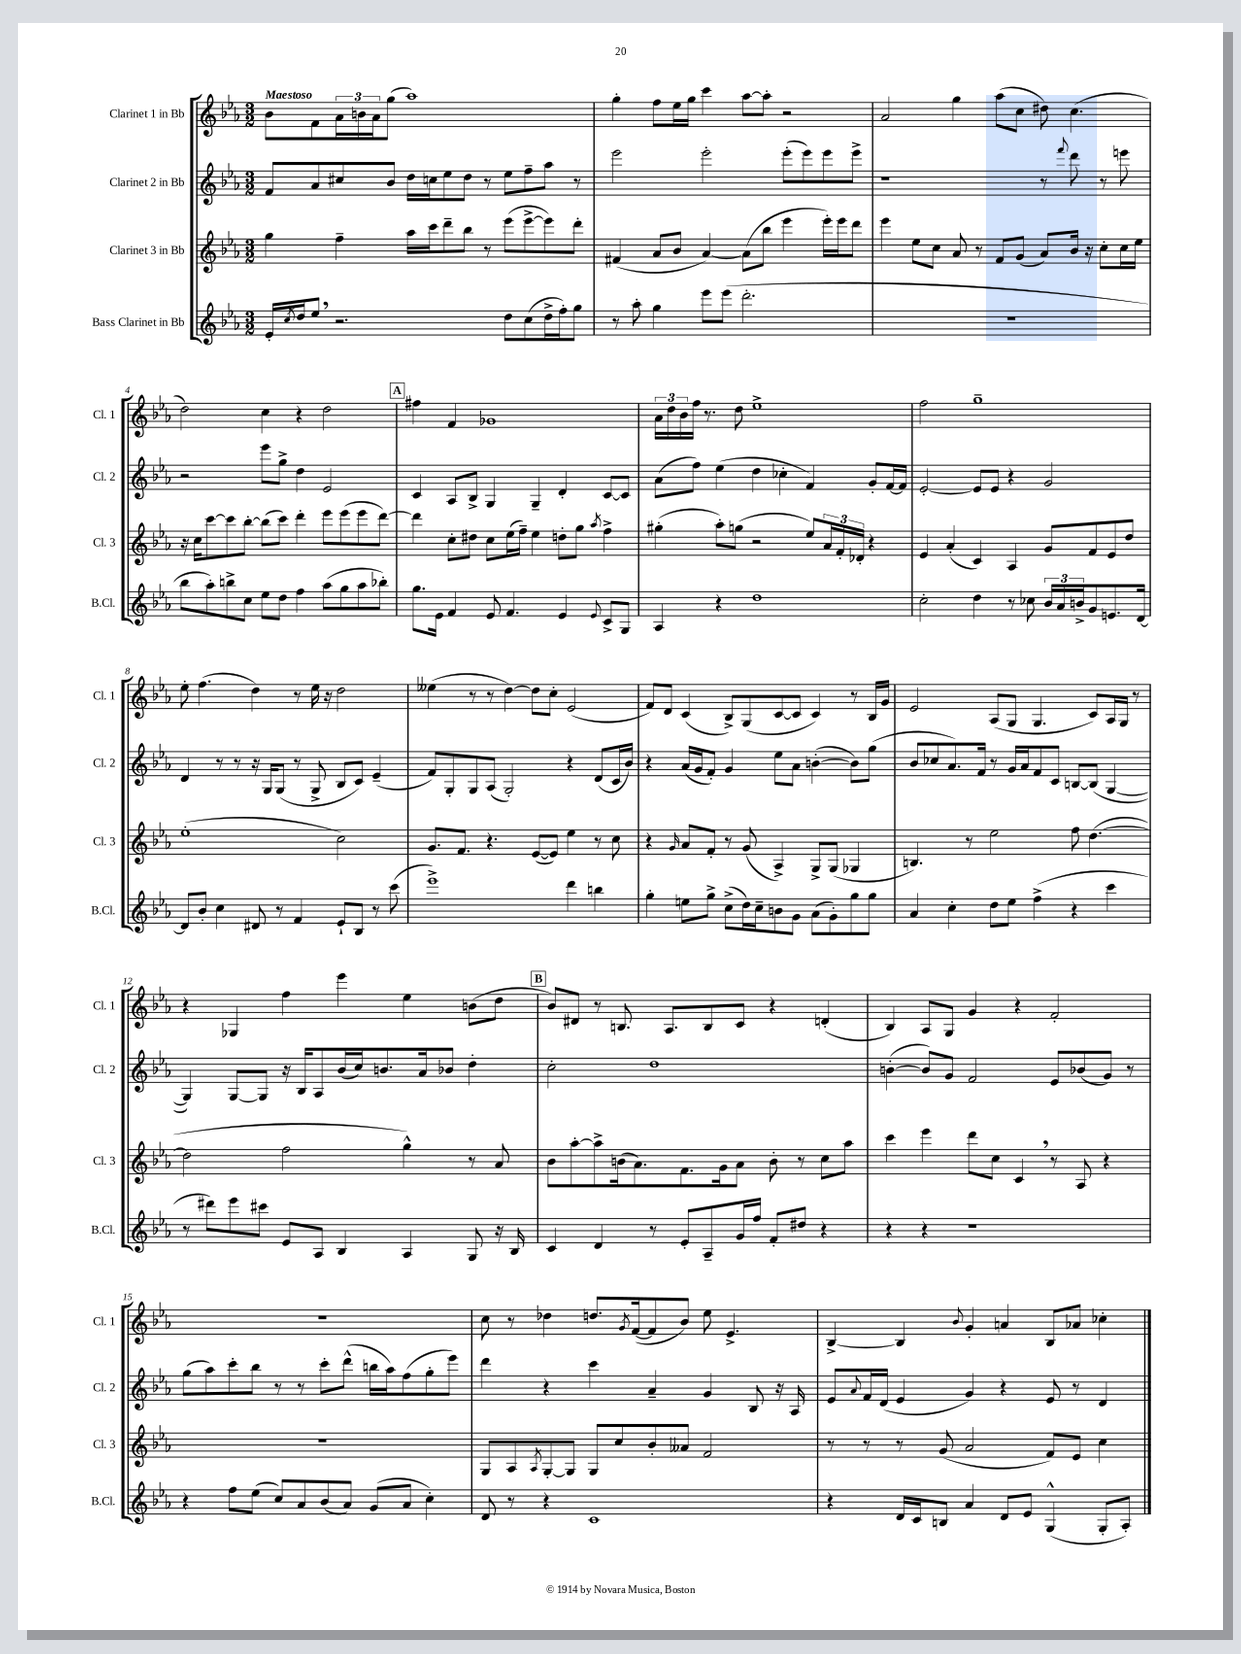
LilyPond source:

<<
\new StaffGroup <<
\new Staff = "s0" \with { instrumentName = "Clarinet 1 in Bb" shortInstrumentName = "Cl. 1" } {
    \clef treble \key ees \major \numericTimeSignature \time 3/2 \tempo "Maestoso"
    bes'8 f'8 \tuplet 3/2 { aes'16 b'16 aes'16 } g''8( aes''1) |
    g''4-. f''8 ees''16 g''16 c'''4 aes''8~ aes''8-. r2 |
    aes'2 g''4 aes''8( c''8 dis''8) c''4.( |
    d''2) c''4 r4 d''2 |
    \mark \markup { \box "A" } fis''4 f'4 ges'1 |
    \tuplet 3/2 { aes'16 d''16 bes'16 } f''16 r8. d''8 ees''1-> |
    f''2 g''1-- |
    ees''8-. f''4.( d''4) r8 ees''16 r16 d''2 |
    eeses''4( r8 r8 d''4~) d''8 c''8-. ees'2( |
    f'8) d'8 c'4( bes8->) g8( c'8~ c'8 c'4) r8 bes16 g'16 |
    ees'2 aes8( g8 g4. c'8) aes16 g16 r8 |
    r4 ges4 f''4 ees'''4 ees''4 b'8( d''8 |
    \mark \markup { \box "B" } bes'8) dis'8 r8 b8. aes8. b8 c'8 r4 d'4-.( |
    bes4) aes8 g8 g'4 r4 f'2-. |
    R1. |
    c''8 r8 des''4 d''8. \acciaccatura { g'8 } f'16~( f'8 bes'8) ees''8 ees'4.-> |
    bes4~-> bes4 \appoggiatura { bes'8 } g'4-. a'4 bes8 aes'8 ces''4-. \bar "|." |
}
\new Staff = "s1" \with { instrumentName = "Clarinet 2 in Bb" shortInstrumentName = "Cl. 2" } {
    \clef treble \key ees \major \numericTimeSignature \time 3/2
    f'8 aes'8 cis''8 bes'8 d''16 c''16 ees''8 d''8 r8 ees''8 f''8-- aes''8 r8 |
    ees'''2 ees'''2-. ees'''8-.( ees'''8) ees'''8 ees'''8-> |
    r1 r8 \appoggiatura { f'''8 } d'''8 r8 e'''8 |
    r2 ees'''8 g''8-> d''4 ees'2 |
    \mark \markup { \box "A" } c'4 aes8 bes8-> g4 g4-- d'4-. c'8~ c'8 |
    aes'8( f''8) ees''4( d''4 ces''4-. f'4) g'8-. f'16~ f'16 |
    ees'2~-. ees'8 ees'8 r4 g'2 |
    d'4 r8 r8 r16 g16 g8( r8 g8-> bes8 c'8) ees'4--( |
    f'8) g8-. g8 aes8( g2-.) r4 d'8( c'16 bes'16) |
    r4 aes'16( g'16 f'8-.) g'4 ees''8 aes'8 b'4~-.( b'8) g''8( |
    bes'8 ces''8 aes'8.) f'16 r8 g'16 aes'16 f'8 c'8 b8~ b8( g4~ |
    g4) g8~ g8 r16 bes16 aes8 bes'16( c''16) b'8. aes'16 bes'8 d''4-. |
    \mark \markup { \box "B" } c''2-. d''1 |
    b'4~-.( b'8) g'8 f'2 ees'8 bes'8( g'8) r8 |
    g''8( aes''8) c'''8-. bes''8 r8 r8 c'''8-. d'''8-^( b''16 aes''16) f''8( g''8-. ees'''8) |
    d'''4 r4 c'''4 aes'4-- g'4 bes8 r16 aes16 |
    ees'8 \appoggiatura { aes'8 } f'16 d'16( ees'4 g'4) r4 ees'8 r8 d'4 \bar "|." |
}
\new Staff = "s2" \with { instrumentName = "Clarinet 3 in Bb" shortInstrumentName = "Cl. 3" } {
    \clef treble \key ees \major \numericTimeSignature \time 3/2
    g''4 f''4-- aes''16 c'''16 d'''8-- bes''8 r8 ees'''8( ees'''8~-> ees'''8) d'''8-. |
    fis'4( aes'8 bes'8 aes'4~) aes'8( bes''8 ees'''4 ees'''16-.) ees'''16 d'''8 |
    ees'''4 ees''8 c''8 aes'8 r8 f'8 g'8( aes'8) bes'16 r16 c''8-. c''16 ees''16 |
    r16 c''16 c'''8~ c'''8 bes''8~-. bes''8( c'''8) d'''4-. ees'''8 ees'''8( ees'''8 d'''8~) |
    \mark \markup { \box "A" } d'''4 c''8-. dis''8 c''8 ees''16( f''16--) ees''4 d''8-. g''8 \acciaccatura { aes''8 } f''4-> |
    gis''4-.( aes''8-.) g''8( r2 ees''8) \tuplet 3/2 { aes'16 f'16-. des'16-. } r4 |
    ees'4 aes'4-.( c'4) aes4 g'8 f'8 ees'8 d''8 |
    ees''1-.( c''2) |
    g'8. f'8. r4. ees'8~( ees'8) ees''4 r8 c''8 |
    r4 \grace { g'16 } aes'8 f'8-. r8 g'8( aes4->) g8-> g8( ges4 |
    b4.) r8 ees''2 f''8 d''4.~( |
    d''2 f''2 g''4-^) r8 aes'8 |
    \mark \markup { \box "B" } bes'8 aes''8~-. aes''8-> b'16( aes'8.) f'8. g'16 aes'8 b'8-. r8 c''8 aes''8 |
    c'''4 ees'''4 d'''8 c''8 c'4 \breathe r8 aes8 r4 |
    R1. |
    g8 aes8 \acciaccatura { aes8 } g8~-. g8 g8 c''8 bes'8-. aeses'8 f'2 |
    r8 r8 r8 g'8( aes'2 f'8) ees'8 c''4 \bar "|." |
}
\new Staff = "s3" \with { instrumentName = "Bass Clarinet in Bb" shortInstrumentName = "B.Cl." } {
    \clef treble \key ees \major \numericTimeSignature \time 3/2
    ees'16-. \acciaccatura { c''8 } d''16 ees''8 \breathe r2. d''8 c''8( d''16-> f''16-.) g''8 |
    r8 aes''8-. g''4 ees'''8 ees'''8( d'''2.-. |
    R1. |
    bes''8 aes''8-.) b''8-> c''8 ees''8 d''8 f''4 aes''8( g''8 aes''8 bes''8-.) |
    \mark \markup { \box "A" } g''8. ees'16 f'4 ees'8 f'4. ees'4 \appoggiatura { ees'8 } c'8-> g8 |
    aes4 r4 d''1 |
    c''2-. d''4 r8 ces''8 \tuplet 3/2 { bes'16 aes'16 b'16-> } g'8 e'8. d'16~ |
    d'8 bes'8-. c''4 dis'8 r8 f'4 ees'8-! bes8 r8 c'''8( |
    ees'''1->) d'''4 b''4 |
    g''4-. e''8 g''8-> c''8->( d''16) c''16-- b'8 g'8 aes'8( g'8-.) g''8 g''8 |
    aes'4 c''4-. d''8 ees''8 f''4->( r4 c'''4 |
    r8 dis'''8) ees'''8 cis'''8 ees'8 aes8 bes4 aes4 g8 r16 bes16 |
    \mark \markup { \box "B" } c'4 d'4 r8 ees'8-. aes8-- g'16 f''16 f'8-. dis''8 r4 |
    r4 r4 r1 |
    r4 f''8 ees''8( c''8) aes'8 bes'8( aes'8) g'8( aes'8 c''4-.) |
    d'8 r8 r4 c'1 |
    r4 d'16 c'16 b8 aes'4 d'8 ees'8 g4-^( g8-. aes8-.) \bar "|." |
}
>>
>>
